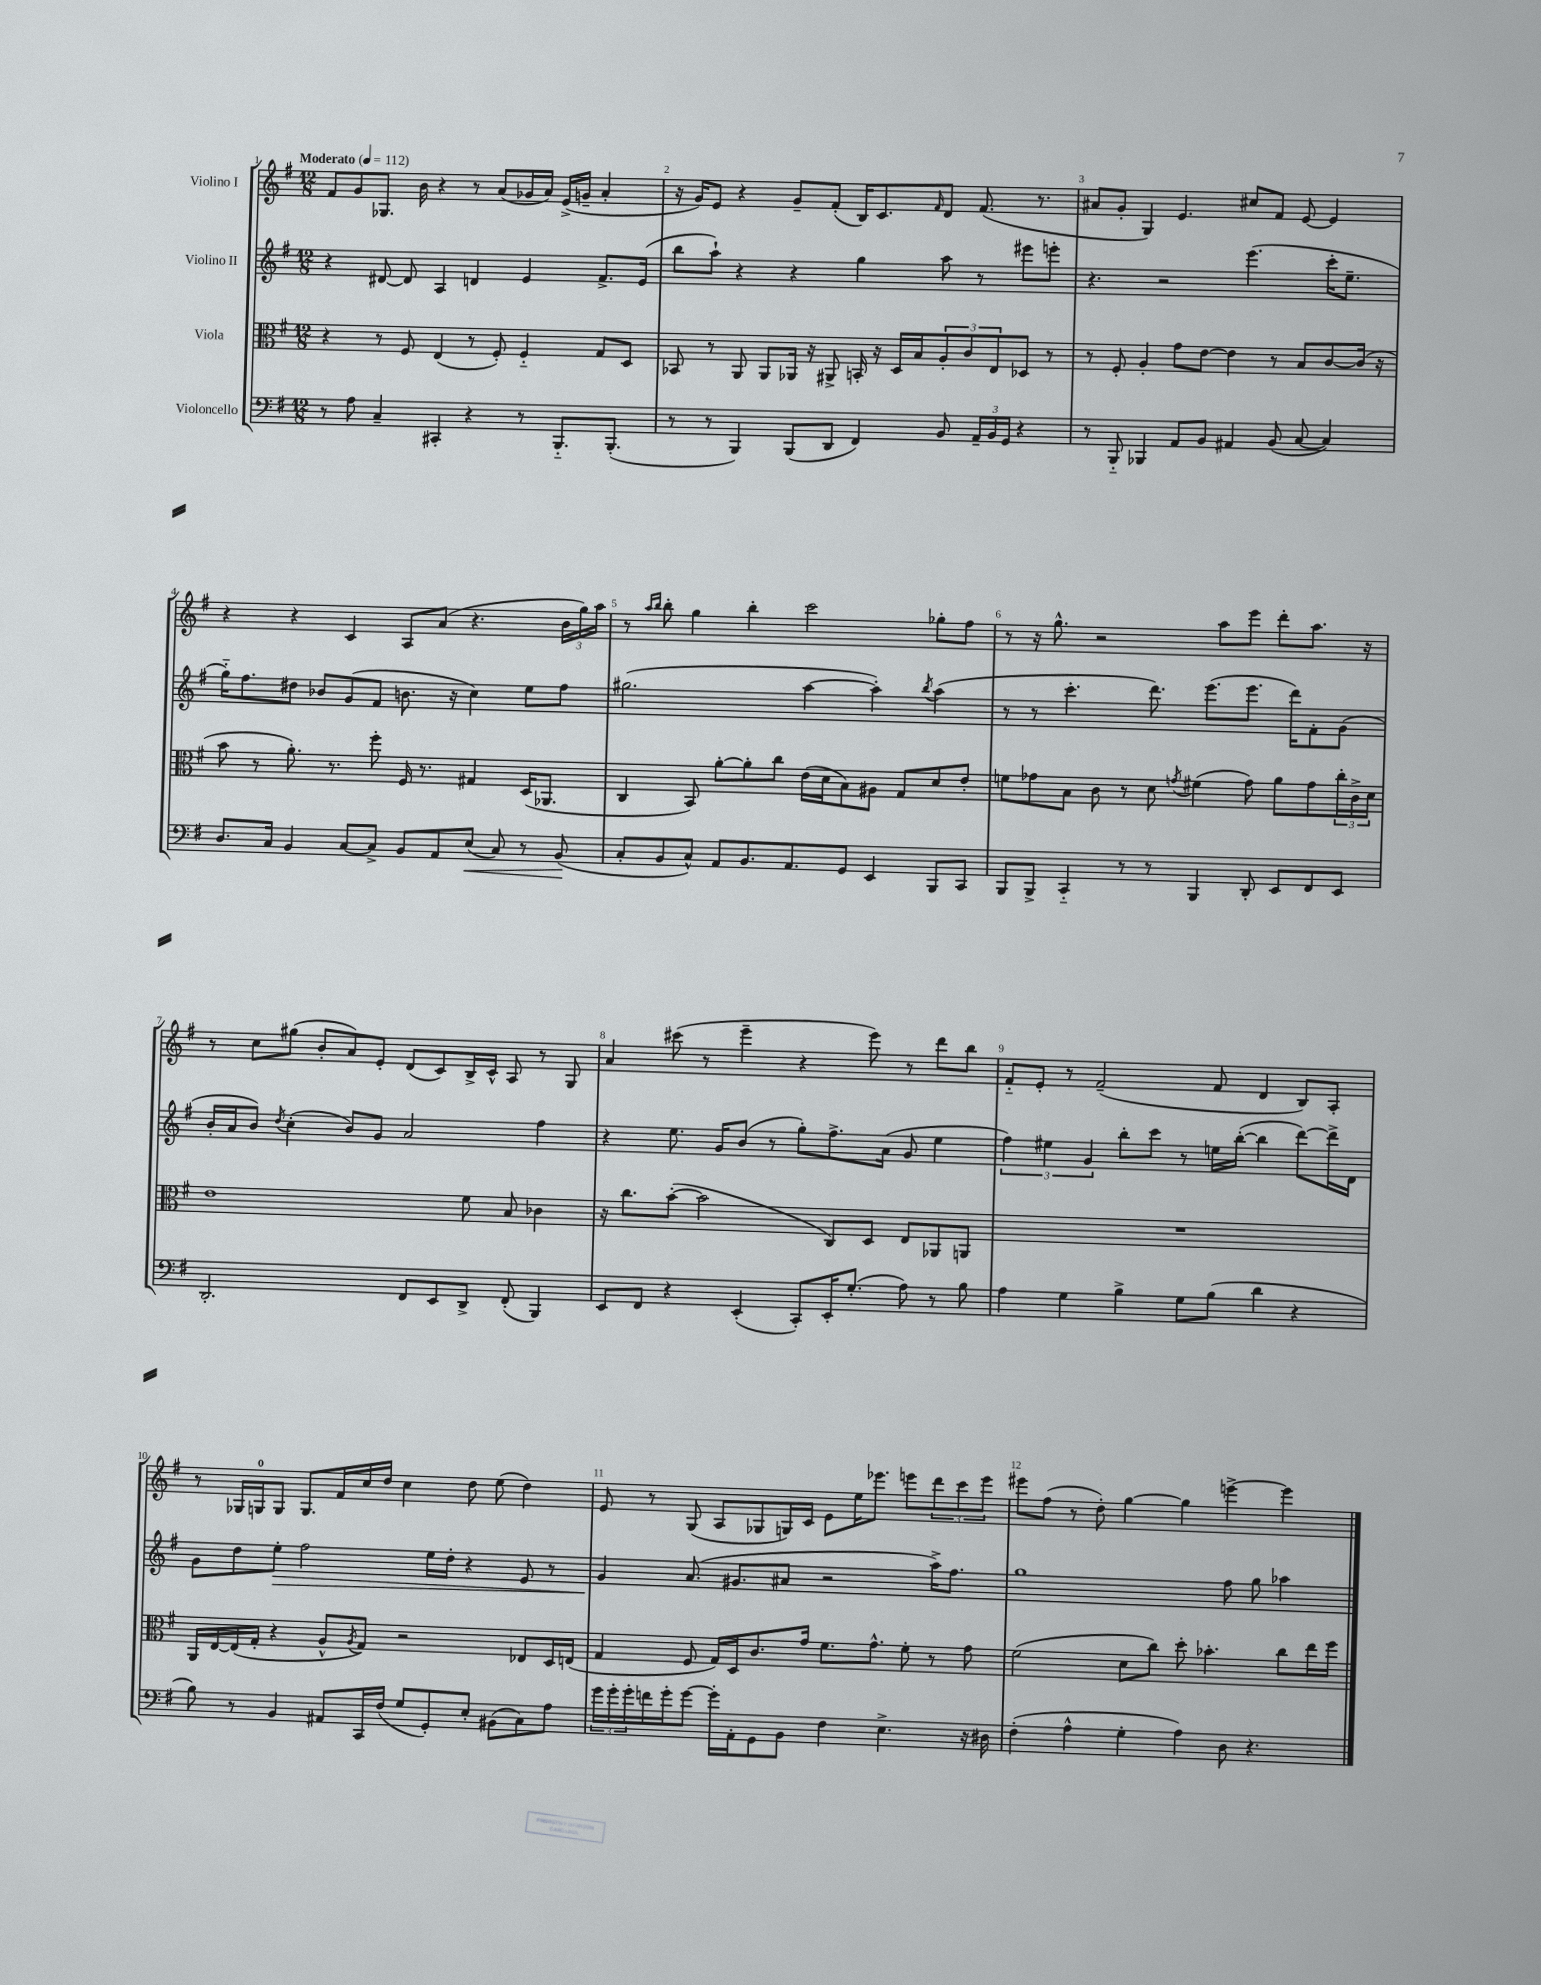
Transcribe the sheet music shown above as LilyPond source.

<<
\new StaffGroup <<
\new Staff = "s0" \with { instrumentName = "Violino I" } {
    \clef treble \key g \major \numericTimeSignature \time 12/8 \tempo "Moderato" 4 = 112
    fis'8 g'8 ges8. b'16 r4 r8 a'8( ges'16 a'16) e'16->( g'16-- a'4-. |
    r16 g'16) e'8 r4 g'8-- fis'8-.( b16) c'8. \grace { fis'16 } d'8 fis'8.( r8. |
    ais'8 g'8-. g4) e'4. cis''8 fis'8 e'8~ e'4 |
    r4 r4 c'4 a8 a'8( r4. \tuplet 3/2 { b'16 g''16) a''16 } |
    r8 \grace { a''16 b''16 } b''8-. g''4 b''4-. c'''2 ges''8-. fis''8 |
    r8 r16 g''8.-^ r2 a''8 e'''8 d'''8-. a''8. r16 |
    r8 c''8 gis''8( b'8-. a'8) e'8-. d'8( c'8) b16-> c'16-^ a8 r8 g8 |
    a'4 cis'''8( r8 e'''4-- r4 e'''8) r8 d'''8 b''8 |
    fis'8-_ e'8-. r8 fis'2--( fis'8 d'4 b8) a8-. |
    r8 ges16 g16-0 g8 g8. fis'16 c''16 d''16 c''4 d''8 e''8( d''4) |
    e'8 r8 g8( a8 ges8 g16) c'16 e'8 e''16 ees'''8. e'''8 \tuplet 3/2 { d'''8 c'''8 e'''8 } |
    eis'''8 fis''8( r8 d''8-.) g''4~ g''4 e'''4~-> e'''4 \bar "|." |
}
\new Staff = "s1" \with { instrumentName = "Violino II" } {
    \clef treble \key g \major \numericTimeSignature \time 12/8
    r4 dis'8~ dis'8 a4 d'4 e'4 fis'8.-> e'16( |
    b''8 a''8-!) r4 r4 g''4 a''8 r8 eis'''8 e'''8-. |
    r4. r2 e'''4.( c'''16-. e''8.-- |
    g''16-_) fis''8. dis''8 bes'8 g'8( fis'8 b'8. r16 c''4) e''8 fis''8 |
    gis''2.( a''4~ a''4-.) \acciaccatura { b''8 } a''4( |
    r8 r8 c'''4.-. d'''8.) e'''8.( e'''8. d'''16) fis'8-. g'8( |
    b'16-. a'16 b'8) \acciaccatura { d''8 } c''4-.( b'8) g'8 a'2 fis''4 |
    r4 e''8. g'16 b'8( r8 g''8-.) fis''8.-> a'16( g'8 e''4 |
    \tuplet 3/2 { fis''4) eis''4 g'4 } b''8-. c'''8 r8 e''16 b''16~-.( b''4 d'''8~) d'''16-> d'16 |
    g'8 d''8 e''8-.\> fis''2 e''16 d''16-. r4 e'8 r8 |
    g'4\! a'8.( gis'8. ais'8 r2 a''16->) fis''8. |
    g''1 fis''8 g''8 aes''4 \bar "|." |
}
\new Staff = "s2" \with { instrumentName = "Viola" } {
    \clef alto \key g \major \numericTimeSignature \time 12/8
    r4 r8 fis8 e4( r8 fis8-.) fis4-_ g8 d8 |
    bes,8 r8 a,8 a,8 aes,16 r16 ais,8-> b,16-. r16 d16 b16 \tuplet 3/2 { a8-. c'8 e8 } des8 r8 |
    r8 fis8-. a4-. g'8 e'8~ e'4 r8 b8 c'8~ c'16( r16 |
    b'8 r8 a'8.-.) r8. fis''8-. fis16 r8. gis4 d16( aes,8. |
    c4 b,8) a'8~-. a'8-. c''8 e'16( d'16 b8) ais8 g8 d'8 e'8-. |
    f'8 ges'8 b8 c'8 r8 d'8 \acciaccatura { g'8 } fis'4( g'8) a'8 g'8 \tuplet 3/2 { c''16-. c'16-> d'16 } |
    e'1 fis'8 b8 ces'4 |
    r16 c''8. b'8~-.( b'2 c8) d8 e8 aes,8 a,8 |
    R1. |
    a,16 e16~ e16( g16-. r4 a8-^ \acciaccatura { a8 } g8) r2 ees8 d16 e16( |
    g4 fis8 g16) d16 c'8. g'16 fis'8. g'8.-^ fis'8-. r8 g'8 |
    fis'2( d'8 c''8) d''8-. bes'4.-. c''8 e''16 fis''16 \bar "|." |
}
\new Staff = "s3" \with { instrumentName = "Violoncello" } {
    \clef bass \key g \major \numericTimeSignature \time 12/8
    r8 a8 c4-- cis,4-. r4 r8 b,,8.-_ b,,8.-.( |
    r8 r8 b,,4) b,,8( d,8 fis,4) b,8 \tuplet 3/2 { a,16-- b,16 g,16 } r4 |
    r8 b,,8-_ bes,,4 a,8 b,8 ais,4 b,8( c8~ c4) |
    d8. c16 b,4 c8~ c8-> b,8 a,8 e8\<( c8) r8 b,8\!( |
    c8-. b,8 c8-^) a,8 b,8. a,8. g,8 e,4 b,,8 c,8 |
    b,,8 b,,8-> c,4-_ r8 r8 b,,4 d,8-. e,8 fis,8 e,8 |
    d,2.-. fis,8 e,8 d,8-> fis,8-.( b,,4) |
    e,8 fis,8 r4 e,4-.( c,8-.) e,16-. g8.-.( a8) r8 b8 |
    a4 g4 b4-> g8 b8( d'4 r4 |
    b8) r8 b,4 ais,8 c,16 fis16( g8 g,8-.) e8-. bis,8( c8) a8 |
    \tuplet 3/2 { g'16 g'16-. g'16-. } f'16 g'16-. g'8~ g'16-. a,16-. g,8 b,8 fis4 e4.-> r16 dis16 |
    fis4-.( a4-^ g4-. a4) d8 r4. \bar "|." |
}
>>
>>
\layout { \context { \Score \override BarNumber.break-visibility = ##(#f #t #t) barNumberVisibility = #all-bar-numbers-visible } }
